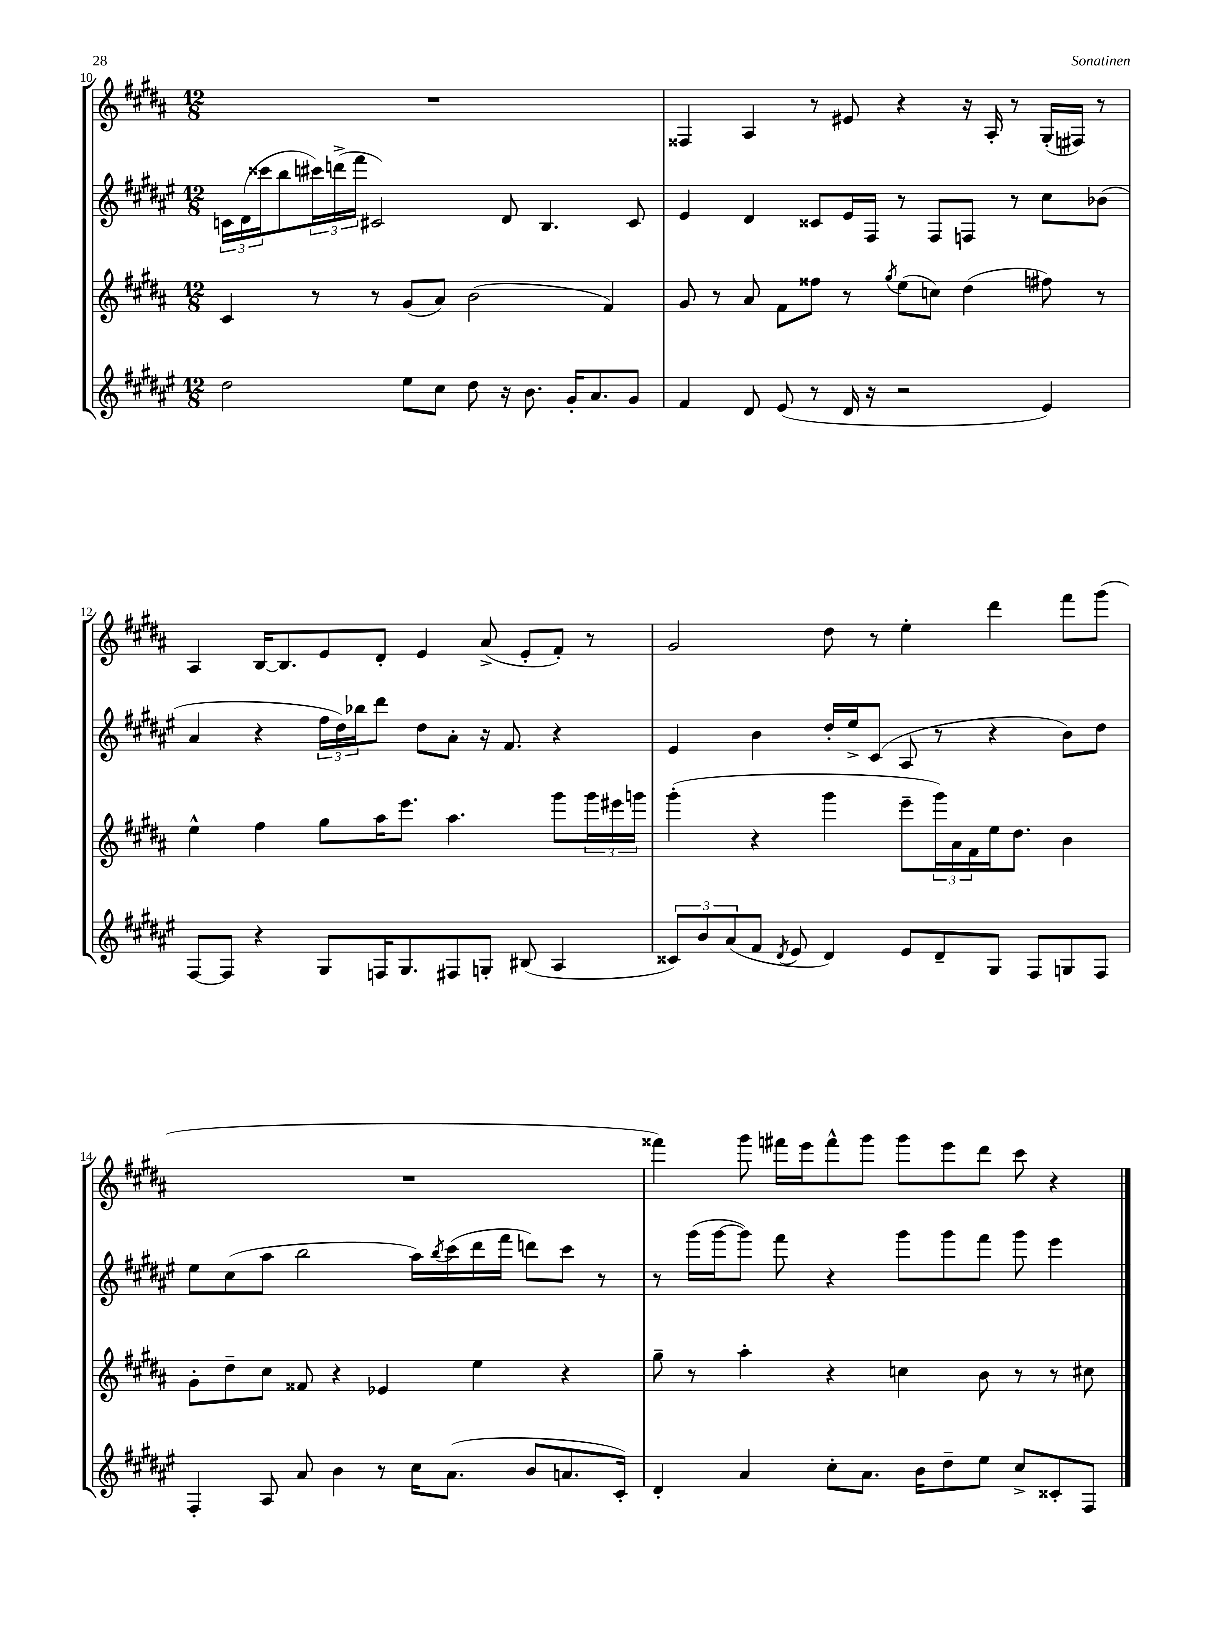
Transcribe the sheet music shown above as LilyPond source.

<<
\new StaffGroup <<
\new Staff = "s0" {
    \clef treble \key b \major \numericTimeSignature \time 12/8
    R1. |
    fisis4 ais4 r8 eis'8 r4 r16 ais16-. r8 gis16-.( fis16) r8 |
    ais4 b16~ b8. e'8 dis'8-. e'4 ais'8->( e'8-. fis'8-.) r8 |
    gis'2 dis''8 r8 e''4-. dis'''4 fis'''8 gis'''8( |
    R1. |
    fisis'''4) gis'''8 fis'''16 e'''16 fis'''8-^ gis'''8 gis'''8 e'''8 dis'''8 cis'''8 r4 \bar "|." |
}
\new Staff = "s1" {
    \clef treble \key fis \major \numericTimeSignature \time 12/8
    \tuplet 3/2 { c'16 dis'16( cisis'''16 } b''8 \tuplet 3/2 { cis'''16) d'''16->( fis'''16 } cis'2) dis'8 b4. cis'8 |
    eis'4 dis'4 cisis'8 eis'16 fis16 r8 fis8 f8 r8 cis''8 bes'8( |
    ais'4 r4 \tuplet 3/2 { fis''16 dis''16) bes''16 } dis'''8 dis''8 ais'8-. r16 fis'8. r4 |
    eis'4 b'4 dis''16-. eis''16-> cis'8( ais8 r8 r4 b'8) dis''8 |
    eis''8 cis''8( ais''8 b''2 ais''16) \acciaccatura { b''8 } cis'''16( dis'''16 fis'''16 d'''8) cis'''8 r8 |
    r8 gis'''16( gis'''16~ gis'''8) fis'''8 r4 gis'''8 gis'''8 fis'''8 gis'''8 eis'''4 \bar "|." |
}
\new Staff = "s2" {
    \clef treble \key b \major \numericTimeSignature \time 12/8
    cis'4 r8 r8 gis'8( ais'8) b'2( fis'4) |
    gis'8 r8 ais'8 fis'8 fisis''8 r8 \acciaccatura { gis''8 } e''8( c''8) dis''4( fis''8) r8 |
    e''4-^ fis''4 gis''8 ais''16 e'''8. ais''4. gis'''8 \tuplet 3/2 { gis'''16 eis'''16 g'''16 } |
    gis'''4-.( r4 gis'''4 e'''8-- \tuplet 3/2 { gis'''16) ais'16 fis'16 } e''16 dis''8. b'4 |
    gis'8-. dis''8-- cis''8 fisis'8 r4 ees'4 e''4 r4 |
    gis''8-- r8 ais''4-. r4 c''4 b'8 r8 r8 cis''8 \bar "|." |
}
\new Staff = "s3" {
    \clef treble \key fis \major \numericTimeSignature \time 12/8
    dis''2 eis''8 cis''8 dis''8 r16 b'8. gis'16-. ais'8. gis'8 |
    fis'4 dis'8 eis'8( r8 dis'16 r16 r2 eis'4) |
    fis8~ fis8 r4 gis8 f16 gis8. fis8 g8-. bis8( ais4 |
    \tuplet 3/2 { cisis'8) b'8 ais'8( } fis'8 \acciaccatura { dis'8 } eis'8 dis'4) eis'8 dis'8-- gis8 fis8 g8 fis8 |
    fis4-. ais8 ais'8 b'4 r8 cis''16 ais'8.( b'8 a'8. cis'16-.) |
    dis'4-. ais'4 cis''8-. ais'8. b'16 dis''8-- eis''8 cis''8-> cisis'8-. fis8 \bar "|." |
}
>>
>>
\layout { \context { \Score currentBarNumber = #10 } }
